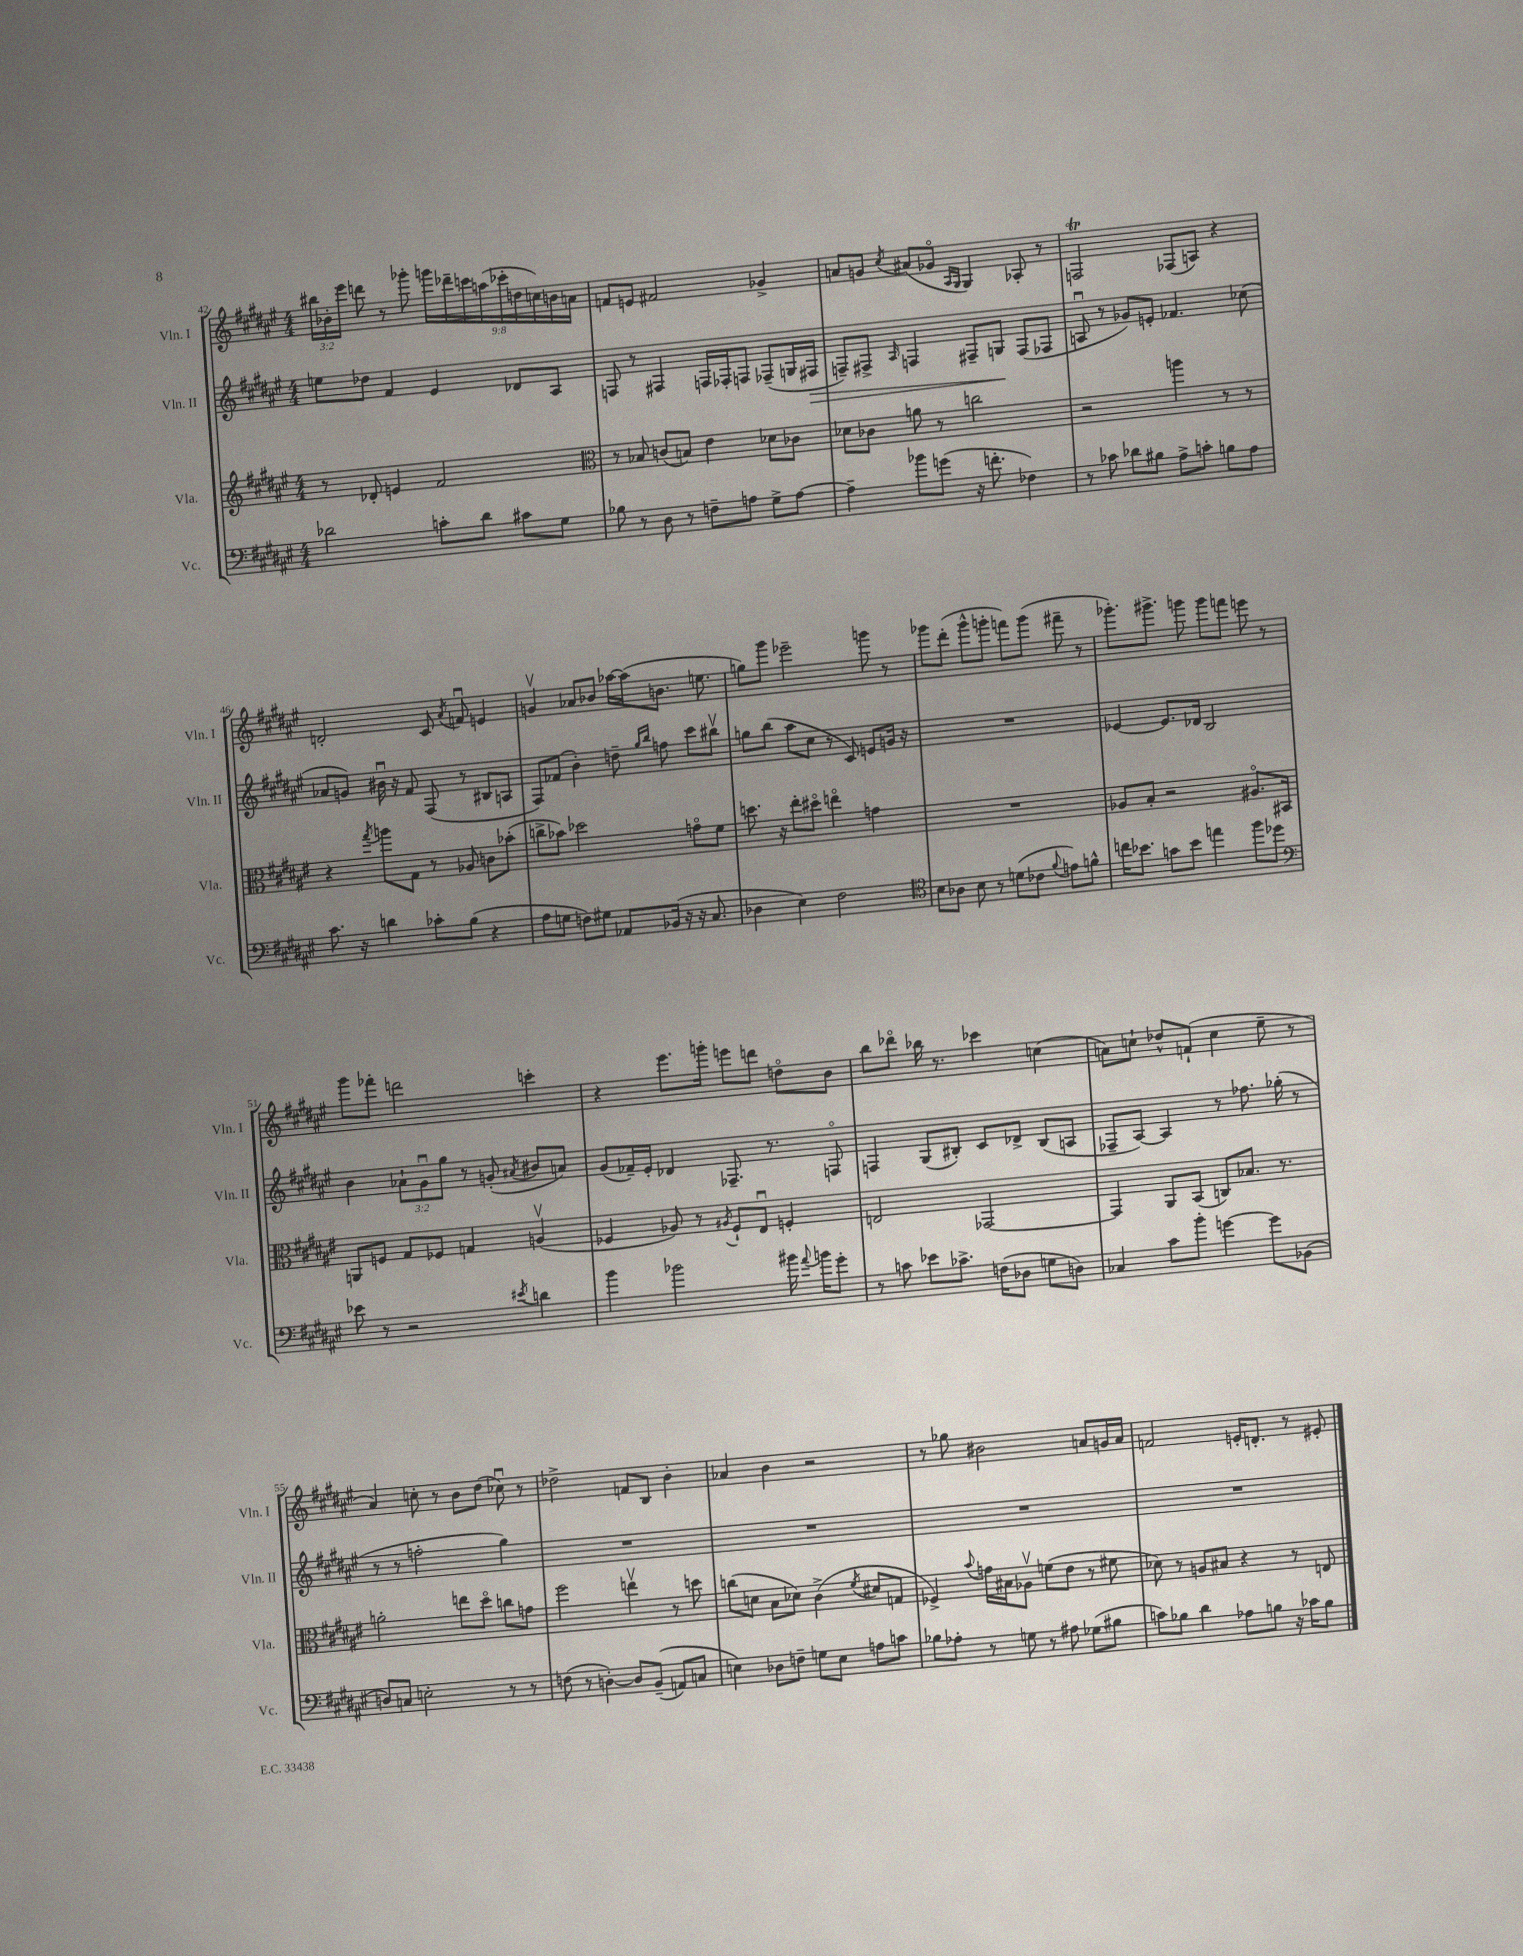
<<
\new StaffGroup <<
\new Staff = "s0" \with { instrumentName = "Vln. I" shortInstrumentName = "Vln. I" } {
    \clef treble \key fis \major \numericTimeSignature \time 4/4 \override Staff.TupletNumber.text = #tuplet-number::calc-fraction-text
    \autoBeamOff \tuplet 3/2 { bis''16[ bes'16-. eis'''16] } d'''8 r8 ges'''8-. \tuplet 9/8 { g'''16[ des'''16-- c'''16 a''16( ces'''16-. d''16 c''16) b'16 a'16] } |
    f'8[ e'8] fis'2 ges'4-> |
    a'8[ g'8] \acciaccatura { cis''8 } ais'8[( ges'8]\flageolet \grace { ais16[ gis16] } gis4) aes8-. r8 |
    f2\trill fes8[( a8]) r4 |
    d'2-. cis'8 \acciaccatura { ais'8 } f'8\downbow e'4 |
    g'4\upbow aes'8[ bes'8] aes''16[~ aes''16( b'8.] e''8. |
    g''8[) gis'''8] ees'''2-- g'''8 r8 |
    ges'''8[ dis'''8]-.( ges'''8[-^ g'''8]-. f'''8[) g'''8]( fis'''8-- r8 |
    ges'''8.[-.) gis'''8.]-> g'''8 g'''8[ f'''8] e'''8 r8 |
    gis'''8[ fes'''8]-. d'''2 c'''4-. |
    r4 eis'''8.[ g'''16]-. e'''8[ d'''8] d''8[\flageolet b'8] |
    b''8[ des'''8]\flageolet bes''16 r8. ces'''4 c''4( |
    a'8[) c''8]-! des''8[-^ f'8]-!( c''4 eis''8-- r8 |
    ais'4) c''8-. r8 b'8[ dis''8]( ces''8\downbow) r8 |
    des''2-> f'8[ b8] b'4-. |
    aes'4 b'4 r2 |
    r8 ges''8 bis'2 a'8[ g'16 a'16] |
    f'2 e'16[-. d'8.]-. r8 eis'8-. \bar "|." |
}
\new Staff = "s1" \with { instrumentName = "Vln. II" shortInstrumentName = "Vln. II" } {
    \clef treble \key fis \major \numericTimeSignature \time 4/4 \override Staff.TupletNumber.text = #tuplet-number::calc-fraction-text
    \autoBeamOff e''8[ des''8] fis'4 eis'4 des'8[ ais8] |
    f8 r8 fis4 f16[ fes16-. f8] fes8[--( g16 fis16]\> |
    f8[--) fis8]-> \grace { ais16 } f4 fis8[-- g8]\! fis8[( fes8] |
    a8\downbow r8 ges'8[) e'8]-. fes'4. ces''8( |
    aes'8[ g'8]) bis'16\downbow r16 fis'8 fis8( r8 bis8[ a8] |
    fis8[) fes'8]( b'4-.) d''8-- \grace { gis''16[ b''16] } f''8 cis'''8[ bis''8]\upbow |
    g''8[ b''8]( ais''8[ cis''8] r8 cis'8) e'8[ g'16] r16 |
    R1 |
    ees'4~ ees'8.[ des'16] b2 |
    b'4 \tuplet 3/2 { aes'8[-! gis'8\downbow gis''8] } r8 g'8-.( \acciaccatura { ais'8 } bis'8[ a'8]) |
    gis'8[( fes'16--) eis'16]-. des'4 fes8.-- r8. f8\flageolet |
    f4 gis8[( bis8]-.) cis'8[ des'8]-> bis8[( a8] |
    fes8[-- ais8]~) ais4 r8 fes''8. ges''16-.( r8 |
    r8 r8 f''2-. gis''4) |
    R1 |
    R1 |
    R1 |
    R1 \bar "|." |
}
\new Staff = "s2" \with { instrumentName = "Vla." shortInstrumentName = "Vla." } {
    \clef treble \key fis \major \numericTimeSignature \time 4/4
    \autoBeamOff r8 des'8-. e'4 fis'2 |
    \clef alto r8 bes8 c'8[( b8]) eis'4 des'8[ ces'8] |
    des'8[ ces'8] a'8 r8 c''2 |
    r2 a''4 r8 r8 |
    r4 \acciaccatura { gis''8 } a''8[ gis8] r8 aes8 c'8[ bes'8]-.( |
    c''8[-> bes'8]) des''2 g'8[\flageolet fis'8] |
    d''8. r16 eis''8[-. dis''8]\flageolet e''4\flageolet g'4 |
    R1 |
    aes8[ b8]-. r2 ais8.[\flageolet bis,16] |
    a,8[ f8] gis8[ fes8] g4 a4\upbow( |
    fes4 aes8) r8 \acciaccatura { ais8 } fes8[-! eis8]\downbow f4-. |
    e2 ges,2~ |
    ges,4 ais,8[ b,8]( c8[) bes8.] r8. |
    a'2-. e''8[ dis''8]\flageolet c''8[ g'8] |
    fis''2 e''4\upbow r8 d''8 |
    c''8[( d'8] b8[ des'8]) cis'4->( \acciaccatura { fis'8 } dis'8[ g8] |
    fes4->) \appoggiatura { b'8 } g'16[ bis16 aes8]\upbow f'8[( eis'8] r8 fis'8 |
    des'8) r8 a8[ bis8] r4 r8 e8 \bar "|." |
}
\new Staff = "s3" \with { instrumentName = "Vc." shortInstrumentName = "Vc." } {
    \clef bass \key fis \major \numericTimeSignature \time 4/4
    \autoBeamOff des'2 c'8[-. des'8] cis'8[ gis8] |
    bes8 r8 dis8 r8 f8[-- a8] gis8[-> a8]~ |
    a4-- bes'8[ g'8]( r16 f'8.-. fes4) |
    r8 ces'8 des'8[ bis8] ais8[-> c'8]-. b8[ ais8] |
    cis'8. r16 d'4 ces'8[-. b8]( r4 |
    ais8[ g8] f8[) gis8] aes,8[ bes,16]( r16 r16 cis8. |
    des4 eis4) fis2 |
    \clef tenor b8[ aes8] b8 r8 d'8[( ces'8] \appoggiatura { fis'8 } e'8[) f'8]-^ |
    c''16[ bes'8.] g'8[ bes'8] e''4 fis''8[ des''8] |
    \clef bass ees'8 r8 r2 \acciaccatura { eis'8 } d'4 |
    b'4 bes'2 bis'16 \appoggiatura { ais'8 } b'16[ gis'8]-. |
    r8 c'8 ees'8[ ces'8.]-> f16[( des8] g8[ d8]) |
    ces4 cis'8[ b'8]-. g'4~ g'8[ bes,8]( |
    d8[) c8] e2-. r8 r8 |
    f8( r8 d4~-.) d8[ b,8]--(\( a,8[) c8] |
    e4\) des8[ f8]-- g8[ e8] a8[ c'8] |
    bes8[ aes8]-. r8 g8 r8 ais8 ges8[( bis8] |
    c'8[) bes8] dis'4 aes8[ b8] r16 ces'16[ b8] \bar "|." |
}
>>
>>
\layout { \context { \Score currentBarNumber = #42 } }
